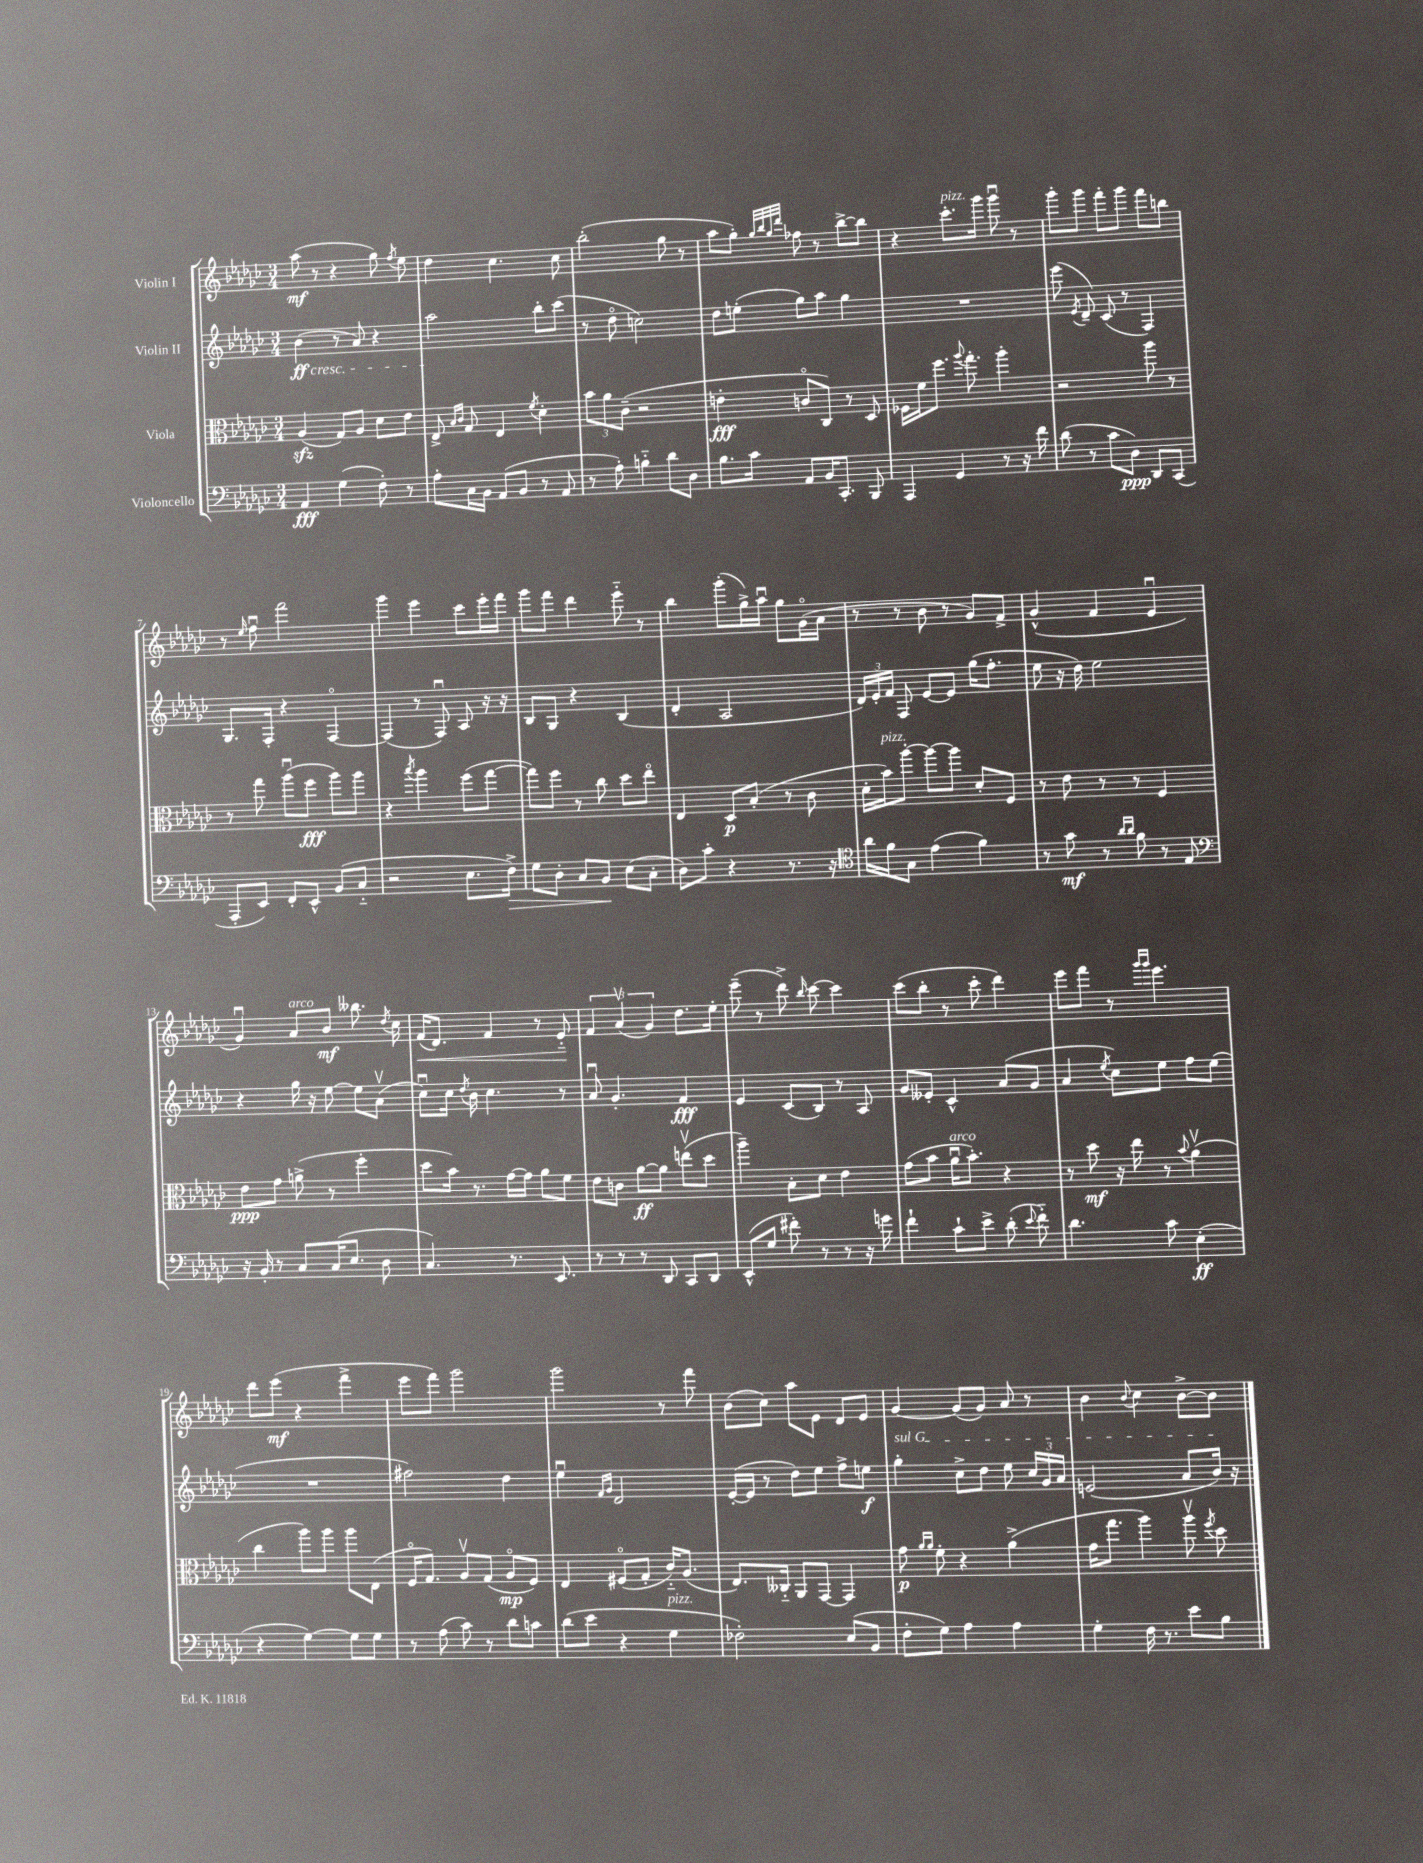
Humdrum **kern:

**kern	**dynam	**kern	**dynam	**kern	**dynam	**kern	**dynam
*part4	*part4	*part3	*part3	*part2	*part2	*part1	*part1
*staff4	*staff4	*staff3	*staff3	*staff2	*staff2	*staff1	*staff1
*I"Violoncello	*	*I"Viola	*	*I"Violin II	*	*I"Violin I	*
*clefF4	*	*clefC3	*	*clefG2	*	*clefG2	*
*k[b-e-a-d-g-c-]	*	*k[b-e-a-d-g-c-]	*	*k[b-e-a-d-g-c-]	*	*k[b-e-a-d-g-c-]	*
*M3/4	*	*M3/4	*	*M3/4	*	*M3/4	*
=1	=1	=1	=1	=1	=1	=1	=1
!	!	!	!	!LO:TX:b:i:t=cresc.	!	!	!
4AA-/	fff	(4A-zz/	.	(4b-\	ff	(8aa-\	mf
.	.	.	.	.	.	8r	.
(4G-\	.	8G-/L)	.	8r	.	4r	.
.	.	8A-/J	.	8a-/)	.	.	.
8F'\)	.	8d-\L	.	4r	.	8gg-\)	.
.	.	.	.	.	.	8qff/	.
8r	.	8e-\J	.	.	.	8ee-\	.
=2	=2	=2	=2	=2	=2	=2	=2
8A-'\L	.	8E-^/	.	2aa-\	.	4dd-\	.
.	.	16qqB-/LL	.	.	.	.	.
.	.	16qqc-/JJ	.	.	.	.	.
16C-\L	.	8G-/	.	.	.	.	.
16BB-\JJ	.	.	.	.	.	.	.
(8AA-/L	.	4E-/	.	.	.	4.cc-\	.
8BB-/J	.	.	.	.	.	.	.
.	.	8qf/	.	.	.	.	.
8r	.	4d-'\	.	8bb-'\L	.	.	.
8AA-/	.	.	.	(8ccc-\J	.	8cc-\	.
=3	=3	=3	=3	=3	=3	=3	=3
8r	.	12b-\L	.	8r	.	(2bb-'\	.
.	.	12a-\	.	.	.	.	.
8A-'\)	.	.	.	8dd-\	.	.	.
.	.	(12c-~\J	.	.	.	.	.
4Bn\	.	2r	.	2ccn\)	.	.	.
8d-\L	.	.	.	.	.	8gg-\	.
8D-\J	.	.	.	.	.	8r	.
=4	=4	=4	=4	=4	=4	=4	=4
8.B-\L	.	4en'\	fff	8dd-\L	.	8aa-\L	.
.	.	.	.	(8een'\J	.	8gg-'\J)	.
16c-\Jk	.	.	.	.	.	.	.
.	.	.	.	.	.	32qqgg-/LLL	.
.	.	.	.	.	.	32qqbb-/	.
.	.	.	.	.	.	32qqgg-/	.
.	.	.	.	.	.	32qqddd-/JJJ	.
8AA-/L	.	8cn/L	.	8gg-\L)	.	8ff-X\	.
16BB-/K	.	8C-/J)	.	8aa-\J	.	8r	.
8.CC-'/J	.	.	.	.	.	.	.
.	.	8r	.	4gg-\	.	[8bb-^\L	.
8BBB-/	.	8D-/	.	.	.	8bb-\J]	.
=5	=5	=5	=5	=5	=5	=5	=5
4AAA-/	.	16F-X\LL	.	2.r	.	4r	.
.	.	16f\J	.	.	.	.	.
.	.	8.ff\J	.	.	.	.	.
!	!	!	!	!	!	!LO:TX:a:i:t=pizz.	!
4GG-/	.	.	.	.	.	8.ccc-'\L	.
.	.	8qqaa-/	.	.	.	.	.
.	.	8.gg-'\	.	.	.	.	.
.	.	.	.	.	.	16ggg-\Jk	.
8r	.	4aa-'\	.	.	.	8ggg-u\	.
16r	.	.	.	.	.	8r	.
16f\	.	.	.	.	.	.	.
=6	=6	=6	=6	=6	=6	=6	=6
(8d-\	.	2r	.	(8eee-\	.	8ggg-'\L	.
.	.	.	.	8qe-/	.	.	.
8r	.	.	.	8d-~/)	.	8ggg-\J	.
8c-\L	.	.	.	(8c-/	.	8fff'\L	.
8D-\J)	ppp	.	.	8r	.	8ggg-\J	.
8DD-/L	.	8aa-\	.	4F/)	.	8fff\L	.
(8CC-/J	.	8r	.	.	.	8bbn\J	.
!!LO:LB:g=z
=7	=7	=7	=7	=7	=7	=7	=7
8AAA-'/L	.	8r	.	8.G-/L	.	8r	.
.	.	.	.	.	.	16qqee-/	.
8EE-/J)	.	8gg-\	.	.	.	8ffu\	.
.	.	.	.	16F'/Jk	.	.	.
8FF'/L	.	(8aa-u\L	.	4r	.	2fff\	.
8EE-^^/J	.	8ff\J	fff	.	.	.	.
(8BB-/L	.	8aa-\L)	.	[4F/	.	.	.
8C-/J	.	8aa-\J	.	.	.	.	.
=8	=8	=8	=8	=8	=8	=8	=8
2r	.	4r	.	(4F/]	.	4ggg-\	.
.	.	8qbb-/	.	.	.	.	.
.	.	4aa-\	.	8r	.	4eee-\	.
.	.	.	.	8Fu/)	.	.	.
8.E-\L	.	(8ff\L	.	8A-/	.	8ccc-\L	.
.	.	[8gg-\J	.	16r	.	16eee-'\L	.
!	!LO:HP:b	!	!	!	!	!	!
16F^\Jk)	>	.	.	16r	.	16fff\JJ	.
=9	=9	=9	=9	=9	=9	=9	=9
8G-\L	.	8gg-\L])	.	8B-/L	.	8ggg-\L	.
8D-'\J	.	8ff\J	.	8G-/J	.	8fff\J	.
8C-/L	.	8r	.	4r	.	4ddd-\	.
8BB-/J	.	8cc-\	.	.	.	.	.
(8E-\L	]	8dd-\L	.	(4B-/	.	8eee-\	.
8C-'\J	.	8ee-\J	.	.	.	8r	.
=10	=10	=10	=10	=10	=10	=10	=10
8D-\L)	.	4E-/	.	4d-'/	.	4bb-\	.
8c-'\J	.	.	.	.	.	.	.
4r	.	8D-/L	p	2A-/	.	(8ggg-'\L	.
.	.	(8B-'/J	.	.	.	16gg-^\L)	.
.	.	.	.	.	.	16aa-u\JJ	.
8.r	.	8r	.	.	.	8gg-\L	.
.	.	8c-\	.	.	.	(16g-\L	.
16r	.	.	.	.	.	16a-\JJ	.
=11	=11	=11	=11	=11	=11	=11	=11
*clefC4	*	*	*	*	*	*	*
16a-\LL	.	16d-'\LL	.	24d-/LL)	.	8r	.
.	.	.	.	24e-'/	.	.	.
!	!	!LO:TX:a:i:t=pizz.	!	!	!	!	!
16f\J	.	16b-\J)	.	.	.	.	.
.	.	.	.	24f/JJ	.	.	.
8G-\J	.	[8aa-'\J	.	8F/	.	8r	.
(4e-\	.	8aa-\L_	.	[8e-/L	.	8b-\	.
.	.	8aa-\J]	.	8e-/J]	.	8r	.
4f\)	.	8d-'/L	.	(16gg-\KL	.	8g-/L)	.
.	.	.	.	8.ff'\J	.	.	.
.	.	8F/J	.	.	.	8f^/J	.
=12	=12	=12	=12	=12	=12	=12	=12
8r	.	8r	.	8ee-\	.	(4g-^^/	.
8g-\	mf	8e-\	.	16r	.	.	.
.	.	.	.	16dd-\)	.	.	.
8r	.	8r	.	2ee-\	.	4f/	.
16qqa-/LL	.	.	.	.	.	.	.
16qqa-/JJ	.	.	.	.	.	.	.
8f\	.	8r	.	.	.	.	.
8r	.	4F/	.	.	.	4e-u/	.
8E-/	.	.	.	.	.	.	.
!!LO:LB:g=z
=13	=13	=13	=13	=13	=13	=13	=13
*clefF4	*	*	*	*	*	*	*
16r	.	8e-\L	ppp	4r	.	4g-u/)	.
16BB-'/	.	.	.	.	.	.	.
8r	.	8g-\J	.	.	.	.	.
!	!	!	!	!	!	!LO:TX:a:i:t=arco	!
8C-/L	.	(8an^\	.	16gg-\	.	8a-/L	.
.	.	.	.	16r	.	.	.
(16C-/K	.	8r	.	[8ee-\	.	8b-/J	mf
8.E-/J	.	.	.	.	.	.	.
.	.	4ff'\	.	8ee-\L]	.	8.bb--X\	.
8D-\	.	.	.	(8a-v\J	.	.	.
.	.	.	.	.	.	8qdd-/	.
.	.	.	.	.	.	16cc-\	.
=14	=14	=14	=14	=14	=14	=14	=14
!	!	!	!	!	!	!	!LO:HP:b
4.C-/)	.	8dd-\L	.	8cc-u\L)	.	(16f/KL	<
.	.	.	.	.	.	8.d-/J)	.
.	.	16b-\Jk)	.	16cc-\Jk	.	.	.
.	.	.	.	8qdd-/	.	.	.
.	.	8.r	.	16b-\	.	.	.
.	.	.	.	4.cc-\	.	4f/	.
8.r	.	[16g-\LL	.	.	.	.	.
.	.	16g-\JJ]	.	.	.	.	.
.	.	8a-\L	.	.	.	8r	.
8.EE-/	.	.	.	.	.	.	.
.	.	8f\J	.	8r	.	8e-/	.
.	.	.	.	.	.	.	[
=15	=15	=15	=15	=15	=15	=15	=15
8r	.	8e-\L	.	8a-u/	.	6f/	.
8r	.	8cn\J	.	4.g-'/	.	.	.
.	.	.	.	.	.	(6a-v/	.
8r	.	[8a-\L	ff	.	.	.	.
.	.	.	.	.	.	6g-/)	.
8DD-/	.	8a-\J]	.	.	.	.	.
8CC-/L	.	(8eenv\L	.	4f/	fff	8.dd-\L	.
8DD-/J	.	8dd-\J	.	.	.	.	.
.	.	.	.	.	.	16ee-'\Jk	.
=16	=16	=16	=16	=16	=16	=16	=16
(8EE-^^/L	.	4aa-~\)	.	4e-/	.	(8eee-~\	.
8G-/J	.	.	.	.	.	8r	.
8f#X'\)	.	8B-'\L	.	(8c-/L	.	8ddd-^\)	.
.	.	.	.	.	.	16qqbb-/	.
8r	.	8d-\J	.	8B-/J)	.	[8ccc-\	.
8r	.	4e-\	.	8r	.	4ccc-\]	.
16r	.	.	.	8A-/	.	.	.
16gn\	.	.	.	.	.	.	.
=17	=17	=17	=17	=17	=17	=17	=17
4f`\	.	(8g-\L	.	8g-/L	.	(8ccc-\L	.
.	.	8b-\J	.	8e--X'/J	.	8bb-'\J	.
!	!	!LO:TX:a:i:t=arco	!	!	!	!	!
8c-`\L	.	16a-u\KL	.	4c-^^/	.	8r	.
.	.	8.b-'\J)	.	.	.	.	.
8e-^\J	.	.	.	.	.	8ccc-'\	.
(8d-'\	.	4r	.	(8a-/L	.	4ddd-\)	.
8qqe-/	.	.	.	.	.	.	.
8f\)	.	.	.	8g-/J	.	.	.
=18	=18	=18	=18	=18	=18	=18	=18
4.d-\	.	8r	.	4a-/	.	8eee-\L	.
.	.	8dd-\	mf	.	.	8fff\J	.
.	.	.	.	8qee-/	.	.	.
.	.	16r	.	8cc-\L)	.	8r	.
.	.	16ee-\	.	.	.	.	.
.	.	.	.	.	.	16qqggg-/LL	.
.	.	.	.	.	.	16qqggg-/JJ	.
8c-\	.	8r	.	8ee-\J	.	4.eee-\	.
.	.	8qqb-/	.	.	.	.	.
(4E-'\	ff	(4a-v\	.	8ff\L	.	.	.
.	.	.	.	(8ee-\J	.	.	.
!!LO:LB:g=z
=19	=19	=19	=19	=19	=19	=19	=19
4r	.	4cc-\	.	2.r	.	8ddd-\L	.
.	.	.	.	.	.	(8eee-\J	mf
[4G-\)	.	8aa-\L)	.	.	.	4r	.
.	.	8aa-\J	.	.	.	.	.
8G-\L]	.	8aa-\L	.	.	.	4fff^\	.
8G-\J	.	(8E-\J	.	.	.	.	.
=20	=20	=20	=20	=20	=20	=20	=20
8r	.	16F/KL	.	2ff#X\)	.	8eee-\L	.
.	.	8.G-/J)	.	.	.	.	.
(8A-\	.	.	.	.	.	8fff\J)	.
8c-\)	.	8A-v/L	.	.	.	2ggg-\	.
8r	.	(8G-/J	.	.	.	.	.
8d-\L	.	8A-/L	mp	4dd-\	.	.	.
8cn\J	.	8F/J)	.	.	.	.	.
=21	=21	=21	=21	=21	=21	=21	=21
(8d-\L	.	4E-/	.	4ee-u\	.	2ggg-\	.
8e-\J	.	.	.	.	.	.	.
.	.	.	.	16qqf/LL	.	.	.
.	.	.	.	16qqg-/JJ	.	.	.
4r	.	(8F#X/L	.	2d-/	.	.	.
.	.	8G-'/J	.	.	.	.	.
!LO:TX:a:i:t=pizz.	!	!	!	!	!	!	!
4G-\	.	16c-/KL)	.	.	.	8r	.
.	.	(8.A-/J	.	.	.	.	.
.	.	.	.	.	.	8fff\	.
=22	=22	=22	=22	=22	=22	=22	=22
2F-X'\)	.	8.E-/L)	.	([16e-'/LL	.	(8b-\L	.
.	.	.	.	16e-/JJ]	.	.	.
.	.	.	.	8r	.	8cc-\J)	.
.	.	16C--X/Jk	.	.	.	.	.
.	.	8AA-/L	.	8dd-\L)	.	8aa-\L	.
.	.	[8GG-/J	.	8ee-\J	.	8e-\J	.
(8E-/L	.	4GG-/]	.	8ff^\L	.	8d-/L	.
8BB-/J	.	.	.	8een\J	f	8e-/J	.
=23	=23	=23	=23	=23	=23	=23	=23
!	!	!	!	!LO:TX:a:i:t=sul G	!	!	!
8F'\L	.	8g-\	p	4gg-'\	.	[4g-/	.
.	.	16qqa-/LL	.	.	.	.	.
.	.	16qqa-/JJ	.	.	.	.	.
8G-\J)	.	8f'\	.	.	.	.	.
4A-\	.	4r	.	8cc-^\L	.	(8g-/L]	.
.	.	.	.	8dd-\J	.	8g-/J)	.
4A-\	.	(4a-^\	.	8ee-\	.	8a-/	.
.	.	.	.	24cc-/LL	.	8r	.
.	.	.	.	24g-/	.	.	.
.	.	.	.	24a-/JJ	.	.	.
=24	=24	=24	=24	=24	=24	=24	=24
4G-'\	.	16g-\KL	.	(2en/	.	4b-\	.
.	.	8.gg-\J	.	.	.	.	.
.	.	.	.	.	.	8qqb-/	.
16F\	.	4aa-\)	.	.	.	4cc-\	.
8.r	.	.	.	.	.	.	.
8e-\L	.	8aa-v\	.	8a-/L	.	[8b-^\L	.
.	.	8qff/	.	.	.	.	.
8B-\J	.	8dd-\	.	16b-/Jk)	.	8b-\J]	.
.	.	.	.	16r	.	.	.
==	==	==	==	==	==	==	==
*-	*-	*-	*-	*-	*-	*-	*-
